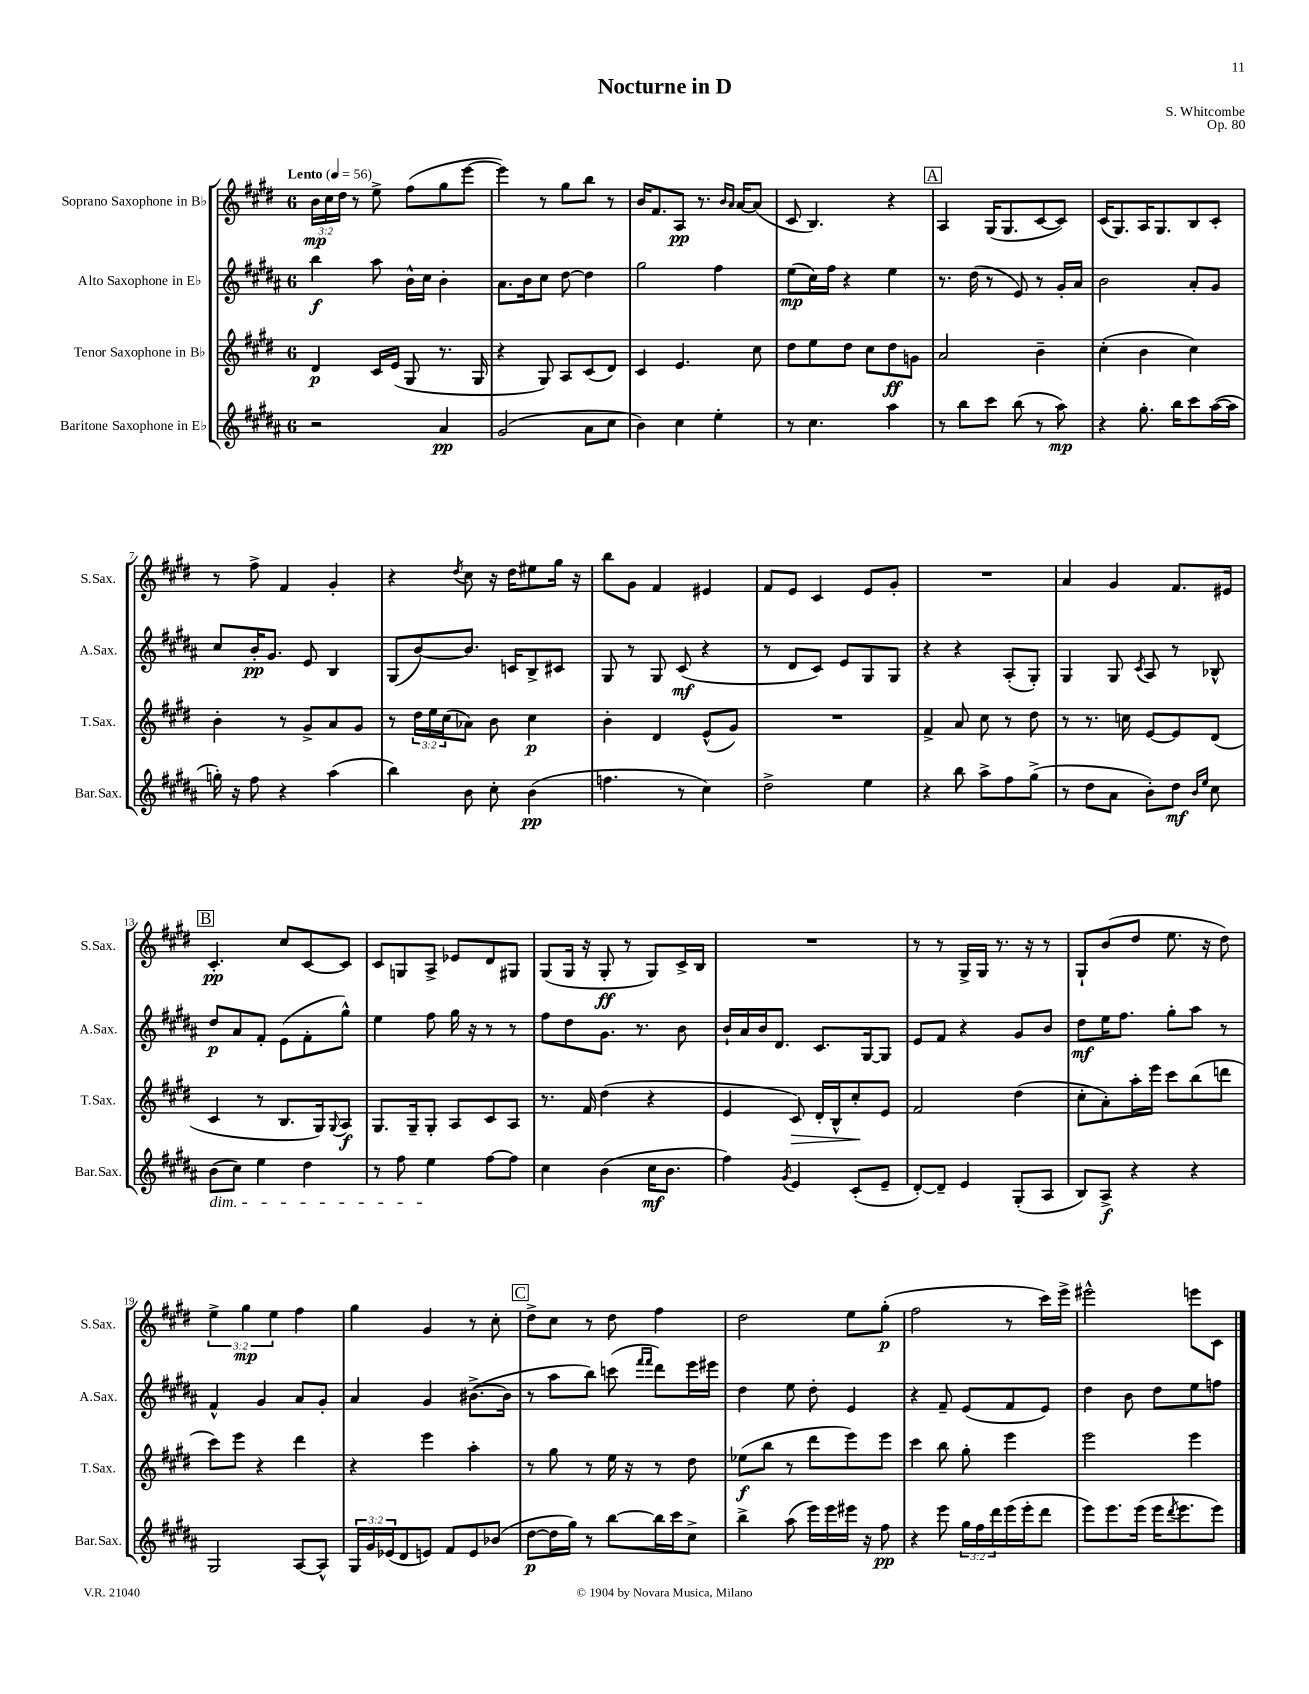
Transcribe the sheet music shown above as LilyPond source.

\header { title = "Nocturne in D" composer = "S. Whitcombe" opus = "Op. 80" }
<<
\new StaffGroup <<
\new Staff = "s0" \with { instrumentName = "Soprano Saxophone in Bb" shortInstrumentName = "S.Sax." } {
    \clef treble \key e \major \once \override Staff.TimeSignature.style = #'single-digit \time 6/8 \override Staff.TupletNumber.text = #tuplet-number::calc-fraction-text \tempo "Lento" 4 = 56
    \tuplet 3/2 { b'16\mp cis''16 dis''16 } r8 e''8-> fis''8( gis''8 e'''8~ |
    e'''4) r8 gis''8 b''8 r8 |
    b'16 fis'8. a8\pp r8. \grace { b'16 a'16 } a'16~ a'8( |
    cis'8 b4.) r4 |
    \mark \markup { \box "A" } a4 gis16( gis8. cis'8~ cis'8) |
    cis'16( gis8.) a16 gis8. b8 cis'8-. |
    r8 fis''8-> fis'4 gis'4-. |
    r4 \acciaccatura { dis''8 } cis''8 r16 dis''16 eis''8 gis''16 r16 |
    b''8 gis'8 fis'4 eis'4 |
    fis'8 e'8 cis'4 e'8 gis'8-. |
    R2. |
    a'4 gis'4 fis'8. eis'16 |
    \mark \markup { \box "B" } cis'4.-.\pp cis''8 cis'8~ cis'8 |
    cis'8 g8 a8-> ees'8 dis'8 gis8 |
    gis8( gis16 r16 gis8-.\ff r8 gis8) cis'16-> b16 |
    R2. |
    r8 r8 gis16-> gis16 r8. r16 r8 |
    gis8-! b'8( dis''8 e''8. r16 dis''8) |
    \tuplet 3/2 { e''4-> gis''4\mp e''4 } fis''4 |
    gis''4 gis'4 r8 cis''8-. |
    \mark \markup { \box "C" } dis''8-> cis''8 r8 dis''8 fis''4 |
    dis''2 e''8 gis''8-.\p( |
    fis''2 r8 cis'''16) e'''16-> |
    eis'''2-^ e'''8 cis'8 \bar "|." |
}
\new Staff = "s1" \with { instrumentName = "Alto Saxophone in Eb" shortInstrumentName = "A.Sax." } {
    \clef treble \key b \major \once \override Staff.TimeSignature.style = #'single-digit \time 6/8
    b''4\f ais''8 b'16-^ cis''16 b'4-. |
    ais'8. b'16 cis''8 dis''8~ dis''4 |
    gis''2 fis''4 |
    e''8\mp( cis''16) fis''16 r4 e''4 |
    \mark \markup { \box "A" } r8. dis''16( r8 e'8) r8 gis'16-. ais'16 |
    b'2 ais'8-. gis'8 |
    cis''8 b'16-.\pp gis'8. e'8 b4 |
    gis8( b'8~) b'8. c'16 b8-> cis'8 |
    gis8 r8 gis8 cis'8\mf( r4 |
    r8 dis'8 cis'8) e'8 gis8 gis8 |
    r4 r4 ais8-.( gis8-.) |
    gis4 gis8 \acciaccatura { cis'8 } ais8 r8 bes8-^ |
    \mark \markup { \box "B" } dis''8\p ais'8 fis'8-. e'8( fis'8-. gis''8-^) |
    e''4 fis''8 gis''16 r16 r8 r8 |
    fis''8 dis''8 gis'8. r8. b'8 |
    b'16-! ais'16 b'16 dis'8. cis'8. gis16~ gis8 |
    e'8 fis'8 r4 gis'8 b'8 |
    dis''8\mf e''16 fis''8. gis''8-. ais''8 r8 |
    fis'4-^ gis'4 ais'8 gis'8-. |
    ais'4 gis'4 bis'8.~->( bis'16 |
    \mark \markup { \box "C" } r8 ais''8 b''8) c'''8( \grace { fis'''16 fis'''16 } dis'''8) e'''16 eis'''16 |
    dis''4 e''8 dis''8-. e'4 |
    r4 fis'8-- e'8( fis'8 e'8) |
    dis''4 b'8 dis''8 e''8 f''8 \bar "|." |
}
\new Staff = "s2" \with { instrumentName = "Tenor Saxophone in Bb" shortInstrumentName = "T.Sax." } {
    \clef treble \key e \major \once \override Staff.TimeSignature.style = #'single-digit \time 6/8 \override Staff.TupletNumber.text = #tuplet-number::calc-fraction-text
    dis'4\p cis'16 e'16( gis8 r8. gis16 |
    r4 gis8) a8 cis'8( dis'8) |
    cis'4 e'4. cis''8 |
    dis''8 e''8 dis''8 cis''8 dis''8\ff g'8 |
    \mark \markup { \box "A" } a'2 b'4-- |
    cis''4-.( b'4 cis''4) |
    b'4-. r8 gis'8-> a'8 gis'8 |
    r8 \tuplet 3/2 { dis''16 e''16 cis''16( } aes'8) b'8 cis''4\p |
    b'4-. dis'4 e'8-^( gis'8) |
    R2. |
    fis'4-> a'8 cis''8 r8 dis''8 |
    r8 r8. c''16 e'8~ e'8 dis'8( |
    \mark \markup { \box "B" } cis'4 r8 b8. gis16) \appoggiatura { gis8 } a8\f |
    gis8. gis16-- gis8-. a8 cis'8 a8 |
    r8. fis'16 dis''4( r4 |
    e'4 cis'8\>) dis'16-. b16-^ cis''8-.\! e'8 |
    fis'2 dis''4( |
    cis''8-. a'8-.) a''16-. e'''16 cis'''8 b''8( d'''8 |
    cis'''8) e'''8 r4 dis'''4 |
    r4 e'''4 a''4-. |
    \mark \markup { \box "C" } r8 gis''8 r8 e''16 r16 r8 dis''8 |
    ees''8\f( b''8 r8 dis'''8 e'''8) e'''8 |
    cis'''4 b''8 gis''8-. e'''4 |
    e'''2 e'''4 \bar "|." |
}
\new Staff = "s3" \with { instrumentName = "Baritone Saxophone in Eb" shortInstrumentName = "Bar.Sax." } {
    \clef treble \key b \major \once \override Staff.TimeSignature.style = #'single-digit \time 6/8 \override Staff.TupletNumber.text = #tuplet-number::calc-fraction-text
    r2 ais'4\pp |
    gis'2( ais'8 cis''8 |
    b'4) cis''4 e''4-. |
    r8 cis''4. ais''4 |
    \mark \markup { \box "A" } r8 b''8 cis'''8 b''8( r8 ais''8\mp) |
    r4 gis''8.-. b''16 cis'''8 ais''16~( ais''16 |
    g''16-.) r16 fis''8 r4 ais''4( |
    b''4) b'8 cis''8-. b'4\pp( |
    f''4. r8 cis''4) |
    dis''2-> e''4 |
    r4 b''8 ais''8-> fis''8 gis''8->( |
    r8 dis''8 ais'8 b'8-.) dis''8\mf \grace { b'16 e''16 } cis''8 |
    \mark \markup { \box "B" } b'8\dim( cis''8) e''4 dis''4 |
    r8 fis''8 e''4\! fis''8~ fis''8 |
    cis''4 b'4( cis''16\mf b'8. |
    fis''4) \acciaccatura { gis'8 } e'4 cis'8-.( e'8-- |
    dis'8~-.) dis'8-- e'4 gis8-.( ais8 |
    b8) ais8->\f r4 r4 |
    gis2 ais8~ ais8-^ |
    \tuplet 3/2 { gis16 gis'16 ees'16( } dis'8 e'8) fis'8 e'8 bes'8( |
    \mark \markup { \box "C" } dis''8~\p dis''16 gis''16) r8 b''8~ b''16 cis'''16 cis''8-> |
    b''4-> ais''8( e'''16) e'''16 eis'''16 r16 fis''8\pp |
    r4 e'''8 \tuplet 3/2 { gis''16 fis''16 dis'''16 } e'''16( e'''16-. dis'''8 |
    e'''8) e'''8. e'''16( e'''16 \acciaccatura { dis'''8 } e'''8. e'''8) \bar "|." |
}
>>
>>
